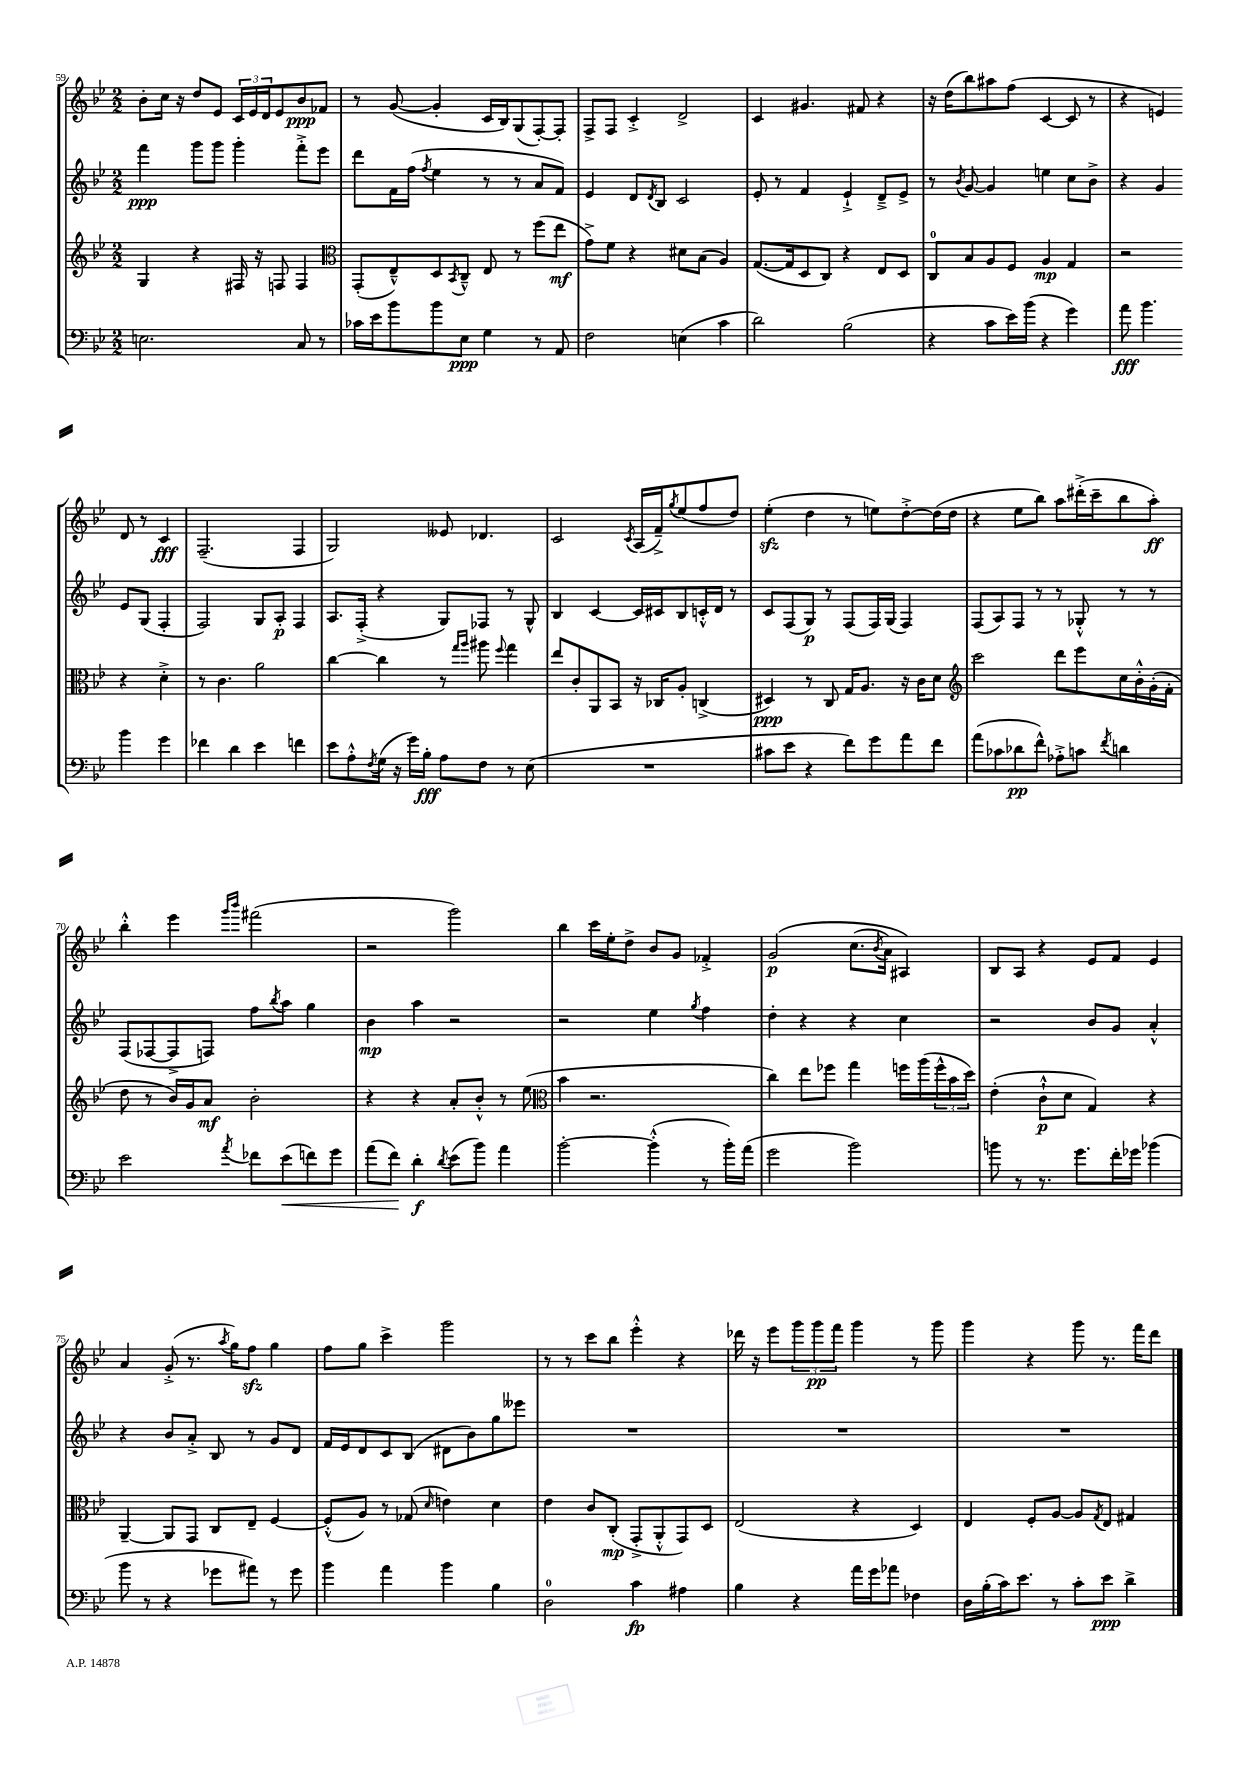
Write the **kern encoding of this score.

**kern	**kern	**kern	**kern
*staff4	*staff3	*staff2	*staff1
*clefF4	*clefG2	*clefG2	*clefG2
*k[b-e-]	*k[b-e-]	*k[b-e-]	*k[b-e-]
*M2/2	*M2/2	*M2/2	*M2/2
2.E	4G	4fff	8b-'
.	.	.	16cc
.	.	.	16r
.	4r	8ggg	8dd
.	.	8ggg	8e-
.	16F#	4ggg'	24c
.	.	.	24e-
.	16r	.	.
.	.	.	24d
.	8F	.	8e-
8C	4F	8fff'^	8b-
8r	.	8eee-	8f-
=	=	=	=
*	*clefC3	*	*
16c-	(8GG'	8ddd	8r
16e-	.	.	.
8b-	8E-~^^)	16f	([8g
.	.	(16ff	.
.	.	8qff	.
8b-	8D	4ee-	4g']
.	8qBB-	.	.
8E-	8C~^^	.	.
4G	8E-	8r	16c
.	.	.	16B-)
.	8r	8r	(8G
8r	(8ff	8a	[8F')
8AA	8ee-	8f)	8F']
=	=	=	=
2F	8g^)	4e-	8F^
.	8f	.	8F
.	4r	8d	4c'^
.	.	8qd	.
.	.	8B-	.
(4E	8d#	2c	2d^
.	(8B-	.	.
4c	4A)	.	.
=	=	=	=
2d)	([8.G	8e-'	4c
.	.	8r	.
.	16G]	.	.
.	8D	4f	4.g#
.	8C)	.	.
(2B-	4r	4e-`^	.
.	.	.	8f#
.	8E-	8d~^	4r
.	8D	8e-^	.
=	=	=	=
4r	8C	8r	16r
.	.	.	(16dd
.	.	8qb-	.
.	8B-	[8g	8bb-)
8c	8A	4g]	8aa#
16e-)	8F	.	(8ff
(16b-	.	.	.
4r	4A	4ee	[4c
4g)	4G	8cc	8c]
.	.	8b-^	8r
=	=	=	=
8a	2r	4r	4r
4.b-	.	.	.
.	.	4g	4e)
4b-	4r	8e-	8d
.	.	(8G	8r
4g	4d'^	4F'	4c
=	=	=	=
4f-	8r	2F)	(2.F~
.	4.c	.	.
4d	.	.	.
4e-	2a	8G	.
.	.	8A'	.
4f	.	4F	4F
=	=	=	=
8e-	[4cc	8.A	2G)
8A'^^	.	.	.
.	.	(16F'^	.
8qF	.	.	.
(16G	4cc]	4r	.
16r	.	.	.
16g)	.	.	.
16B-'	.	.	.
8A	8r	8G)	8e--
.	16qqgg	.	.
.	16qqaa	.	.
8F	8aa#	8F-	4.d-
.	8qqff	.	.
8r	4gg	8r	.
(8E-	.	8G^^	.
=	=	=	=
1r	8ee-	4B-	2c
.	8c'	.	.
.	8AA	[4c	.
.	8BB-	.	.
.	.	.	8qc
.	16r	16c]	(16A
.	16C-	16c#	16f~^)
.	.	.	8qgg
.	8A'	8B-	(8ee-
.	(4C^	16c'^^	8ff
.	.	16d	.
.	.	8r	8dd)
=	=	=	=
8c#	4D#)	8c	(4ee-'
8e-	.	(8F	.
4r	8r	8G)	4dd
.	8C	8r	.
8f)	16G	(8F	8r
.	8.A	.	.
8g	.	16F)	8ee)
.	.	(16G	.
8a	16r	4F)	[8dd'^
.	16c	.	.
8f	8d	.	(16dd]
.	.	.	16dd
=	=	=	=
*	*clefG2	*	*
(8a	2ccc	(8F	4r
8c-	.	8A)	.
8d-	.	8F	8ee-
8f^^)	.	8r	8bb-)
8A-'^	8ddd	8r	8aa
8c	8eee-	8G-'^^	(16ddd#'^
.	.	.	16ccc~
8qf	.	.	.
4d	16cc	8r	8bb-
.	16b-'^^	.	.
.	(16g'	8r	8aa')
.	16f'	.	.
=	=	=	=
2e-	8dd	(8F	4bb-'^^
.	8r	[8F-	.
.	16b-)	8F-^]	4eee-
.	16g	.	.
.	8a	8F)	.
.	.	.	16qqggg
8qa	.	.	16qqbbb-
8f-	2b-'	8ff	(2fff#
.	.	8qbb-	.
(8e-	.	8aa	.
8f)	.	4gg	.
8g	.	.	.
=	=	=	=
(8a	4r	4b-	2r
8f)	.	.	.
4d'	4r	4aa	.
8qd	.	.	.
(8e-	8a'	2r	2ggg)
8b-)	8b-'^^	.	.
4a	8r	.	.
.	(8ee-	.	.
=	=	=	=
*	*clefC3	*	*
[2b-'	4b-	2r	4bb-
.	2.r	.	16ccc
.	.	.	16ee-'
.	.	.	8dd^
(4b-'^^]	.	4ee-	8b-
.	.	.	8g
.	.	8qgg	.
8r	.	4ff	4f-'^
16b-')	.	.	.
(16a	.	.	.
=	=	=	=
2g	4cc)	4dd'	&(2g
.	8ee-	4r	.
.	8ff-	.	.
2b-)	4gg	4r	(8.cc
.	.	.	8qb-
.	.	.	16a)
.	16ff	4cc	4A#&)
.	(16aa	.	.
.	24ff^^	.	.
.	24b-	.	.
.	24dd)	.	.
=	=	=	=
8b	(4e-'	2r	8B-
8r	.	.	8A
8.r	8c`^^	.	4r
.	8d	.	.
8.g	.	.	.
.	4G)	8b-	8e-
16f'	.	8g	8f
16g-	.	.	.
(4b-	4r	4a'^^	4e-
=	=	=	=
8b-	[4AA~	4r	4a
8r	.	.	.
4r	8AA]	8b-	(8g'^
.	8GG	8a'^	8.r
8g-	8C	8B-	.
.	.	.	8qaa
.	.	.	16gg)
8a#)	8E-~	8r	8ff
8r	[4F	8g	4gg
8g-	.	8d	.
=	=	=	=
4b-	(8F'^^]	16f	8ff
.	.	16e-	.
.	8A)	8d	8gg
4a	8r	8c	4ccc^
.	(8G-	(8B-	.
.	16qqd	.	.
4b-	4e)	8d#	2ggg
.	.	8b-)	.
4B-	4d	8gg	.
.	.	8eee--	.
=	=	=	=
2D	4e-	1r	8r
.	.	.	8r
.	8c	.	8ccc
.	(8C'	.	8bb-
4c	8GG'^	.	4eee-'^^
.	8AA'^^	.	.
4A#	8GG)	.	4r
.	8D	.	.
=	=	=	=
4B-	(2E-	1r	16ddd-
.	.	.	16r
.	.	.	8eee-
4r	.	.	12ggg
.	.	.	12ggg
.	.	.	12fff
16a	4r	.	4ggg
16g	.	.	.
8a-	.	.	.
4F-	4D)	.	8r
.	.	.	8ggg
=	=	=	=
16D	4E-	1r	4ggg
(16B-'	.	.	.
16c)	.	.	.
8.e-	.	.	.
.	8F'	.	4r
8r	[8A	.	.
8c'	8A]	.	8ggg
.	8qG	.	.
8e-	8E-	.	8.r
4d^	4G#	.	.
.	.	.	16fff
.	.	.	8ddd
==	==	==	==
*-	*-	*-	*-
